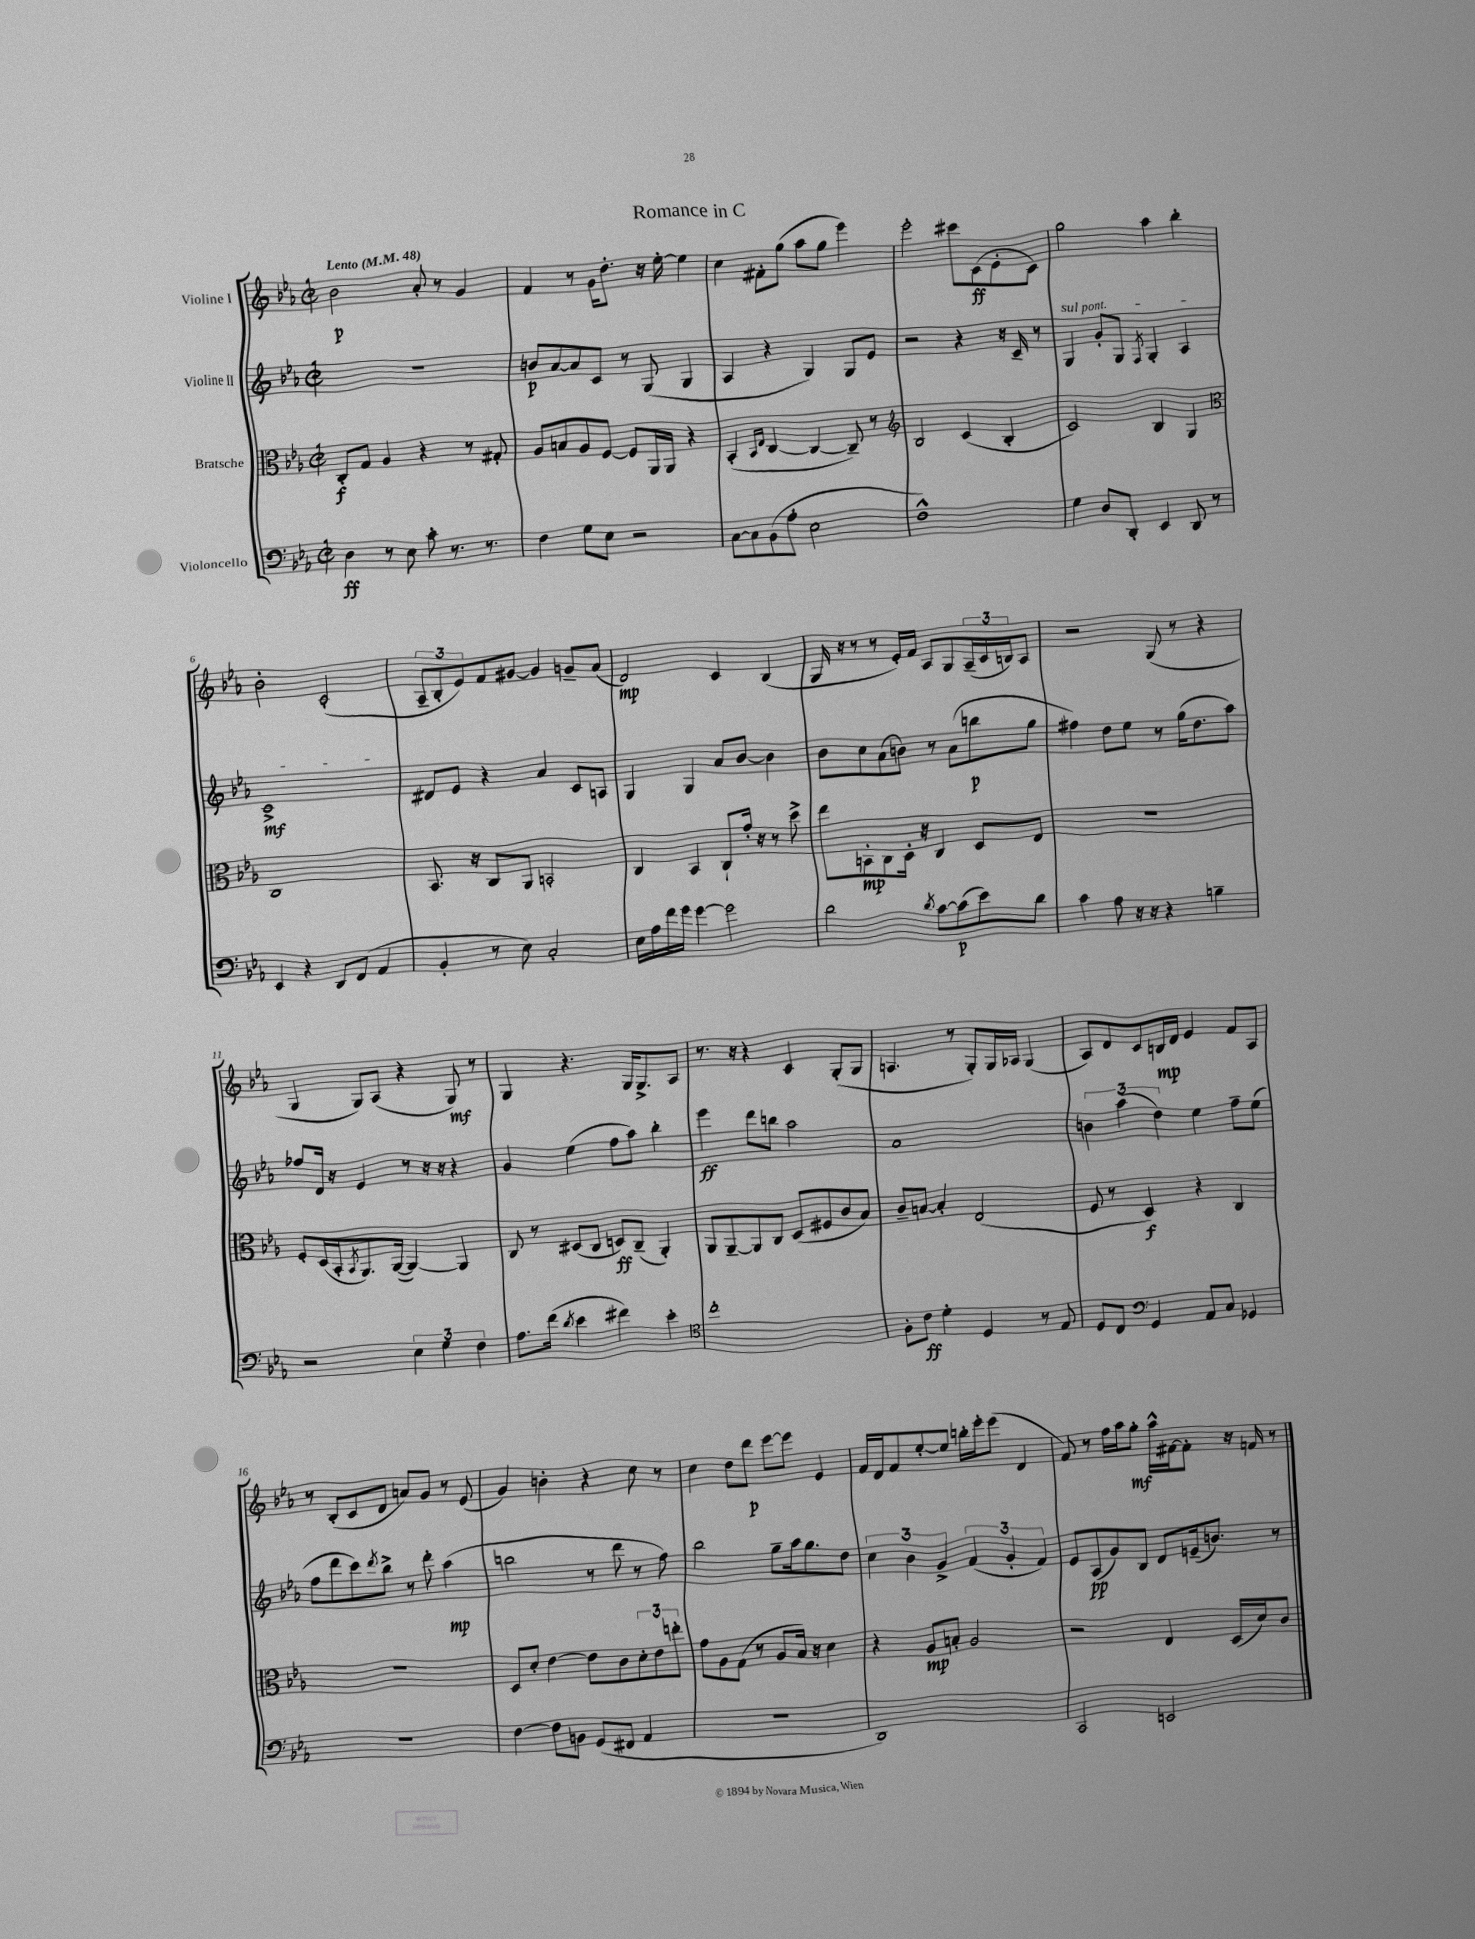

**kern	**kern	**kern	**kern
*staff4	*staff3	*staff2	*staff1
*clefF4	*clefC3	*clefG2	*clefG2
*k[b-e-a-]	*k[b-e-a-]	*k[b-e-a-]	*k[b-e-a-]
*M2/2	*M2/2	*M2/2	*M2/2
*met(c|)	*met(c|)	*met(c|)	*met(c|)
*MM48	*MM48	*MM48	*MM48
4D\	8C'/L	1r	2b-\
.	8G/J	.	.
8r	4A-/	.	.
8E-\	.	.	.
8c'\	4r	.	8a-'/
8.r	.	.	8r
.	8r	.	4g/
8.r	.	.	.
.	8G#'/	.	.
=	=	=	=
4F\	8A-/L	8b/L	4f/
.	8B/	[8a-/	.
8G\L	8A-/	8a-/]	8r
8E-\J	[8F/J	8c/J	16g\LK
.	.	.	8.dd'\J
2r	8F/]L	8r	.
.	16AA-/L	(8G/	16r
.	16AA-/JJ	.	[16ee-'\
.	4r	4G/	4ee-\]
=	=	=	=
[8C\L	(4BB-'/	4A-/	4cc\
8C\]	.	.	.
.	16qqBB-/LL	.	.
.	16qqE-/JJ	.	.
(8BB-\	[4C/	4r	8f#'\L
8A-'\J	.	.	(8gg\J
2E-\	4C/_	4G/)	8aa-\L
.	.	.	8gg\J
.	8C~/])	8G/L	4eee-\)
.	8r	8e-/J	.
=	=	=	=
*	*clefG2	*	*
1F^^)	2B-/	2r	2eee-'\
.	(4c/	4r	8ccc#\L
.	.	.	(8c\
.	4B-'/	16r	8e-'\
.	.	16c~/	.
.	.	8r	8c\J)
=	=	=	=
4G\	2c/)	4G/	2gg\
8D/L	.	8g'/L	.
8DD'/J	.	8G/J	.
.	.	8qF/	.
4EE-/	4B-/	4G'/	4aa-\
8DD/	4G/	4A-/	4bb-'\
8r	.	.	.
=	=	=	=
*	*clefC3	*	*
4EE-/	1C	1c^	2b-'\
4r	.	.	.
8DD/L	.	.	(2c'/
(8FF/J	.	.	.
4AA-/	.	.	.
=	=	=	=
4BB-'/	8.BB-/	8d#/L	12A-~/L
.	.	.	12B-'/
.	.	8e-/J	.
.	.	.	12e-/)
.	16r	.	.
8r	8C/L	4r	8f/
8E-\)	8AA-/J	.	[8g#/J
2C'/	2BB'/	4a-/	4g#/]
.	.	8c/L	8g~/L
.	.	8A/J	(8a-/J
=	=	=	=
16E-\LL	4C/	4G/	2d/)
16A-\	.	.	.
16f\	.	.	.
16g\JJ	.	.	.
[4g\	4BB-/	4G/	.
2g\]	8C`/L	8a-/L	4c/
.	16g'/Jk	[8b-/J	.
.	16r	.	.
.	8r	4b-\]	(4B-/
.	8dd^\	.	.
=	=	=	=
2d\	8ee-\L	8b-\L	16G/
.	.	.	16r
.	8BB'\	8cc\	8r
.	8C\	(8a-\	8r
.	16D'\Jk	8b\J)	16e-'/LL)
.	16r	.	16f/JJ
8qd/	.	.	.
[8c\L	4C/	8r	8A-/L
(8c\]	.	(8a-\L	8G/
8e-\)	8D/L	8bb\	(24A-~/L
.	.	.	24c/
.	.	.	24B/J)
8d\J	8E-/J	8gg\J	8A-/J
=	=	=	=
4c\	1r	4ff#\)	2r
8A-\	.	8dd\L	.
16r	.	8ee-\J	.
16r	.	.	.
4r	.	8r	(8G/
.	.	(16gg\LK	8r
.	.	8.dd\	.
4B~\	.	.	4r
.	.	8aa-\J)	.
=	=	=	=
2r	8F'/L	8ff-/L	4G/
.	(16D/L	16d/Jk	.
.	16BB-'/J	16r	.
.	8qBB-/	.	.
.	8.AA-/)	4e-/	8G/L)
.	.	.	(8A-/J
.	([16AA-/Jk	.	.
6E-\	4AA-/_)	8r	4r
.	.	16r	.
6G\	.	.	.
.	.	16r	.
.	4AA-/]	4r	8G/)
6F\	.	.	.
.	.	.	8r
=	=	=	=
8.A-\L	8C/	4g/	4G/
.	8r	.	.
(16f\Jk	.	.	.
8qd/	.	.	.
4e-\	(8D#/L	(4ee-\	4.r
.	8C/J	.	.
4f#\)	8D/L)	8ff\L	.
.	(8C~/J	8aa-\J)	16G/LK
.	.	.	8.G^/
4e-'\	4AA-'/)	4bb-'\	.
.	.	.	8A-/J
=	=	=	=
*clefC4	*	*	*
1cc'	8AA-/L	4eee-\	8.r
.	[8AA-~/	.	.
.	.	.	16r
.	8AA-/]	8ddd\L	4r
.	8C/J	8bb\J	.
.	(8D/L	2aa-\	4c/
.	8F#/	.	.
.	8c/	.	(8G'/L
.	8B-/J)	.	8G/J
=	=	=	=
8F'\L	8c~/L	1a-	4.A/
8c\J	[8B/J	.	.
4d'\	4B'/]	.	.
.	.	.	8r
4D/	(2E-/	.	8G'/L)
.	.	.	16G/L
.	.	.	16A-/JJ
8r	.	.	(4G/
8E-/	.	.	.
=	=	=	=
8D/L	8F/	6b\	8A-/L)
8C/J	8r	.	8d/
.	.	(6aa-\	.
*clefF4	*	*	*
4GG/	4D/)	.	8c/
.	.	6dd\)	.
.	.	.	16B/L
.	.	.	16d/JJ
8AA-/L	4r	4ee-\	4e-/
8C/J	.	.	.
4GG-/	4C/	8ff~\L	8f/L
.	.	(8ee-\J	8A-/J
=	=	=	=
1r	1r	8ff\L	8r
.	.	8ddd\	(8B-'/L
.	.	8ccc\)	8c/
.	.	8qddd/	.
.	.	8bb-^\J	8d/J
.	.	8r	8a/L)
.	.	8ddd'\	8g/J
.	.	(4aa-\	8r
.	.	.	(8e-/
=	=	=	=
[4F\	8D/L	2bb\	4g/)
.	8d'/J	.	.
8F\]L	[4e-\	.	4b'\
8BB\J	.	.	.
(8GG/L	8e-\]L	8r	4r
8FF#/J	8c\	8ddd\	.
4AA-/	12d'\	8r	8cc\
.	12e-\	.	.
.	.	8ff\)	8r
.	12ee'\J	.	.
=	=	=	=
1r	8g\L	2bb-\	4cc\
.	8A-\	.	.
.	(8G\J	.	8dd\L
.	8r	.	8ddd\J
.	8A-/L	8gg~\L	[8eee-\L
.	16B-/Jk)	16aa-\k	8eee-\]J
.	16r	8.gg\	.
.	4d\	.	4e-/
.	.	8dd\J	.
=	=	=	=
1DD)	4r	6cc\	16f/LL
.	.	.	16d/J
.	.	.	8f/
.	.	6b-\	.
.	8A-/L	.	[8ee-'/
.	.	6g^/	.
.	8B'/J	.	8ee-/]J
.	2A-/	(6f/	16bb'\LL
.	.	.	16eee-'\J
.	.	.	(8eee-\J
.	.	6g'/	.
.	.	.	4d/
.	.	6f/)	.
=	=	=	=
2CC/	2r	8e-/L	8f/)
.	.	(8A-/	8r
.	.	8g/)	16ff\LL
.	.	.	16aa-\J
.	.	8B-/J	8gg'\J
2EE/	4E-/	8d/L	16aa-^^\LL
.	.	.	[16f#\J
.	.	(16e~/k	8f#'\]J
.	.	8.b/J)	.
.	(16D/LL	.	16r
.	16d/J)	.	16f/
.	8c/J	8r	8r
==	==	==	==
*-	*-	*-	*-
